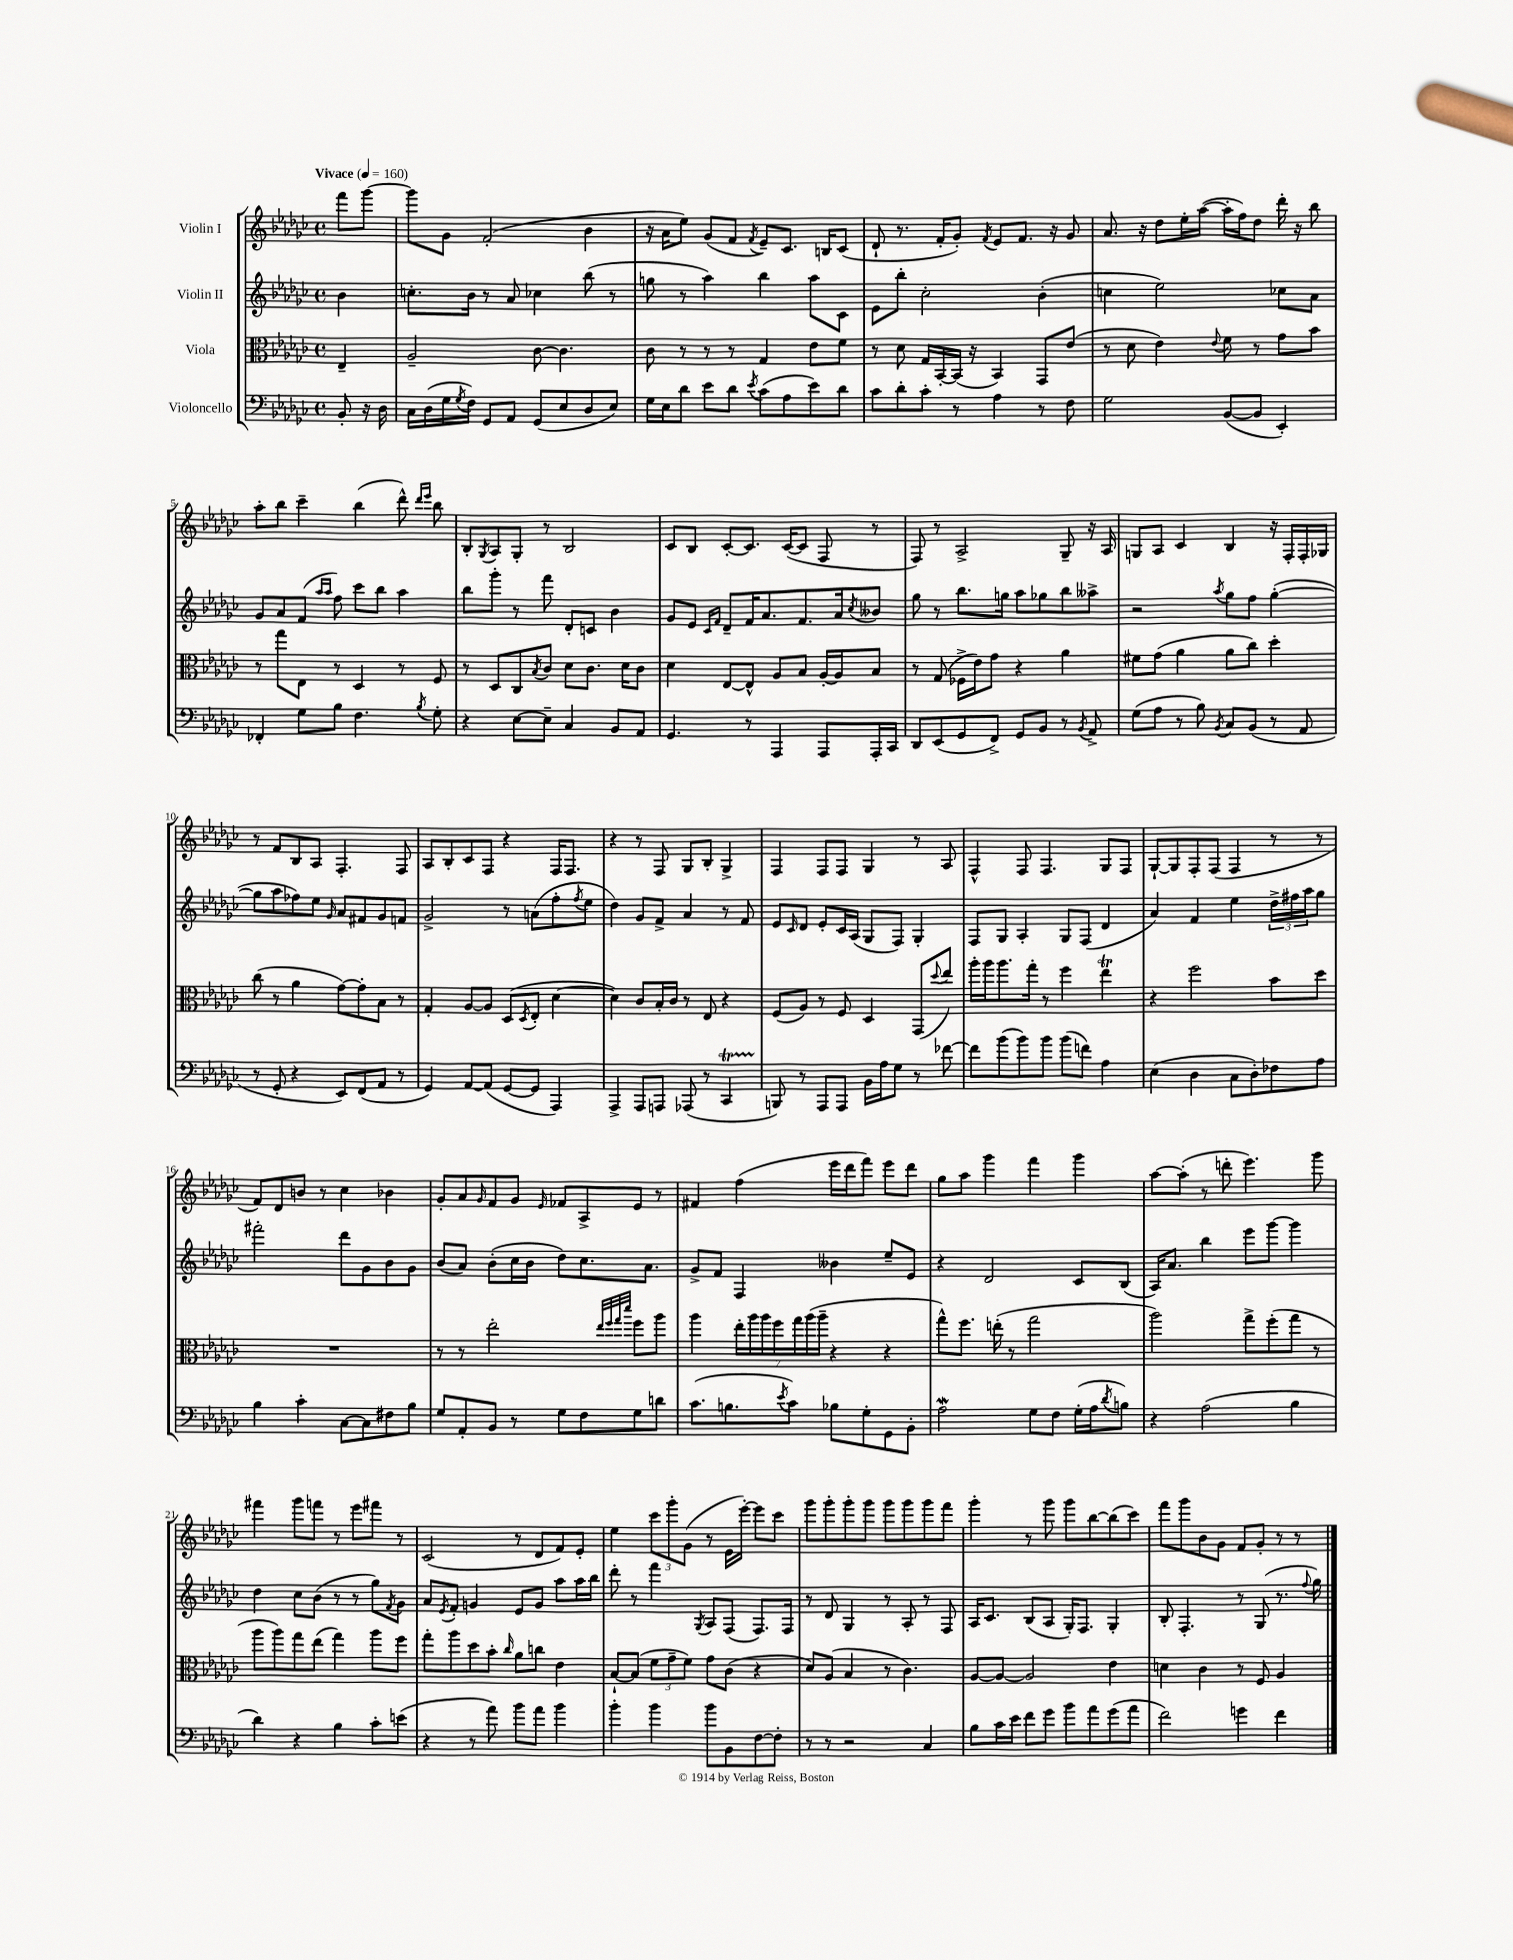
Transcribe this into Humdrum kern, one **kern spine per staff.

**kern	**kern	**kern	**kern
*staff4	*staff3	*staff2	*staff1
*clefF4	*clefC3	*clefG2	*clefG2
*k[b-e-a-d-g-c-]	*k[b-e-a-d-g-c-]	*k[b-e-a-d-g-c-]	*k[b-e-a-d-g-c-]
*M4/4	*M4/4	*M4/4	*M4/4
*met(c)	*met(c)	*met(c)	*met(c)
*MM160	*MM160	*MM160	*MM160
8BB-'	4E-~	4b-	8fff
16r	.	.	[8ggg-
16D-	.	.	.
=	=	=	=
16C-	2A-~	8.cc'	8ggg-]
(16D-	.	.	.
16G-	.	.	8g-
8qG-	.	.	.
16F)	.	16b-	.
8GG-	.	8r	(2f'
8AA-	.	8a-	.
(8GG-	[8c-	4cc-	.
8E-	4.c-]	.	.
8D-	.	(8bb-	4b-
8E-)	.	8r	.
=	=	=	=
16G-	8c-	8gg	16r
16E-	.	.	16a-
8d-	8r	8r	8ee-)
8e-	8r	4aa-)	(8g-
8d-	8r	.	8f
8qe-	.	.	8qf
(8c-	4G-	4bb-	8e-~)
8A-	.	.	8.c-
8e-)	8e-	8aa-	.
.	.	.	16B
8d-	8f	8c-	(8c-
=	=	=	=
8c-	8r	8e-	8d-`
8d-'	8d-	8bb-'	8.r
8c-'	16G-	2cc-'	.
.	[16BB-'	.	16f'
8r	(16BB-]	.	8g-')
.	16r	.	.
.	.	.	8qf
4A-	4BB-)	.	8e-
.	.	.	8.f
8r	8GG-	(4b-'	.
.	.	.	16r
8F	(8e-	.	8g-
=	=	=	=
2G-	8r	4cc	8.a-
.	8d-	.	.
.	.	.	16r
.	4e-)	2ee-)	8dd-
.	.	.	16ee-'
.	.	.	([16aa-
.	8qqe-	.	.
([8BB-	8f	.	16aa-']
.	.	.	16ff)
8BB-]	8r	.	8dd-
4EE-')	8g-	8cc-	16ddd-'
.	.	.	16r
.	8b-	8a-	8bb-
=	=	=	=
4FF-'	8r	8g-	8aa-'
.	8gg-	8a-	8bb-
8G-	8E-	(8f	4ccc-~
.	.	16qqaa-	.
.	.	16qqaa-	.
8B-	8r	8ff)	.
4.F	4D-	8ccc-	(4bb-
.	.	8bb-	.
.	8r	4aa-	8ddd-^^)
.	.	.	16qqddd-
8qB-	.	.	16qqeee-
8G-'	8F	.	8bb-
=	=	=	=
4r	8r	8bb-	8B-'
.	.	.	8qG-
.	8D-	8ggg-'	8A-
[8E-	8C-	8r	8G-'
.	8qB-	.	.
8E-~]	8c-	8fff	8r
4C-	8d-	8d-'	2B-
.	8.c-	8c	.
8BB-	.	4b-	.
.	16d-	.	.
8AA-	8c-	.	.
=	=	=	=
4.GG-	4d-	8g-	8c-
.	.	8e-	8B-
.	.	16qqc-	.
.	.	16qqf	.
.	[8E-	8d-~	[8c-'
8r	8E-^^]	16f	8.c-]
.	.	8.a-	.
4AAA-	8A-	.	.
.	.	.	([16c-
.	8B-	8.f	8c-]
8AAA-	[16A-'	.	8F
.	16A-]	16a-	.
.	.	8qcc-	.
16AAA-'	8B-	8b--	8r
16CC-	.	.	.
=	=	=	=
8DD-	8r	8gg-	8F)
(8EE-	(8G-	8r	8r
8GG-	16F-^	8.bb-	2A-^
.	16e-)	.	.
8FF^)	8g-	.	.
.	.	16gg	.
8GG-	4r	8aa-	.
8BB-	.	8gg-	.
8r	4a-	8bb-	8G-~
8qBB-	.	.	.
8AA-^	.	8aa--^	16r
.	.	.	16A-
=	=	=	=
(8G-	8f#	2r	8G
8A-	(8g-	.	8A-
8r	4a-	.	4c-
8B-)	.	.	.
8qBB-	.	8qaa-	.
8C-	8a-	8gg-	4B-
(8BB-	8cc-)	8ff	.
8r	4dd-'	([4gg-'	16r
.	.	.	16F'
8AA-	.	.	16F'
.	.	.	16G-
=	=	=	=
8r	(8cc-	8gg-]	8r
8GG-'	8r	8aa-	8f
4r	4a-	8ff-)	8B-
.	.	8ee-	8A-
.	.	16qqg-	.
8EE-)	[8g-)	8a-	4.F'
(8FF	8g-']	8f#	.
8AA-	8B-	8g-	.
8r	8r	8f	8F
=	=	=	=
4GG-)	4G-'	2g-^	8A-
.	.	.	8B-'
[8AA-	[8A-	.	8c-
(8AA-]	8A-]	.	8F
[8GG-	(8D-	8r	4r
.	8qD-	.	.
8GG-]	8E-'	(8a	.
4AAA-)	[4d-	8ff'	16F
.	.	.	8.F
.	.	8qff	.
.	.	8ee-	.
=	=	=	=
4AAA-^	4d-])	4dd-)	4r
8AAA-	8c-	8g-	8r
8AAA	16B-'	8f^	8F
.	16c-	.	.
(8AAA-	8r	4a-	8G-
8r	8E-	.	8B-'
4CC-	4r	8r	4G-^
.	.	8f	.
=	=	=	=
8BBB)	(8F	8e-	4F
.	.	16qqc-	.
8r	8A-)	8d-	.
8AAA-	8r	8e-'	8F
8AAA-	8F	16c-	8F
.	.	(16A-	.
16BB-	4D-	8G-	4G-
16A-	.	.	.
8G-	.	8F)	.
8r	(8GG-	4G-'	8r
.	8qqdd-	.	.
[8f-	8ee-)	.	8A-
=	=	=	=
8f-]	16aa-'	8F	4F^^
.	16aa-	.	.
(8b-	8.aa-	8G-	.
8b-)	.	4A-'	8F
.	16gg-'	.	.
8b-	8r	.	4.F
(8b-	4ff	8G-	.
8f)	.	(8F	.
4A-	4ee-	4d-	8G-
.	.	.	8F
=	=	=	=
(4E-	4r	4a-)	[8G-`
.	.	.	8G-]
4D-	2ff	4f	8F'
.	.	.	(8F
8C-	.	4ee-	4F
8D-')	.	.	.
8F-	8b-	24dd-^	8r
.	.	24ff#	.
.	.	24aa-	.
8A-	8dd-	8gg-	8r
=	=	=	=
4B-	1r	2fff#'	8f)
.	.	.	8d-
4c-'	.	.	8b
.	.	.	8r
[8C-	.	8ddd-	4cc-
8C-]	.	8g-	.
8F#	.	8b-	4b-
8B-	.	8g-	.
=	=	=	=
8G-	8r	(8b-	8g-'
8AA-'	8r	8a-)	8a-
.	.	.	16qqg-
8BB-	2ee-'	(8b-'	8f
8r	.	16cc-	8g-
.	.	16b-	.
.	.	.	16qqe-
8G-	.	8dd-)	8f-
8F	.	8.cc-	8A-^
.	32qqee-	.	.
.	32qqff	.	.
.	32qqgg-	.	.
.	32qqddd-	.	.
8G-	8ff	.	8e-
.	.	8.a-	.
8d	8aa-	.	8r
=	=	=	=
(8.c-	4aa-	8g-^	4f#
.	.	8f	.
8.B	.	.	.
.	28ee-'	4F	(4ff
.	28aa-	.	.
.	28aa-	.	.
.	28ff	.	.
8qe-	.	.	.
8c-)	.	.	.
.	28gg-	.	.
.	(28aa-	.	.
.	28aa-~	.	.
8B-	4r	4b--	16eee-
.	.	.	16ddd-
8G-'	.	.	8fff)
8GG-	4r	8ee-~	8eee-
8BB-'	.	8e-	8ddd-
=	=	=	=
2A-	8gg-^^)	4r	8gg-
.	8.ff	.	8aa-
.	.	2d-	4ggg-
.	(16ee'	.	.
.	8r	.	.
8G-	2gg-	.	4fff
8F	.	.	.
(16G-'	.	8c-	4ggg-
16A-	.	.	.
8qd-	.	.	.
8B)	.	(8B-	.
=	=	=	=
4r	2aa-)	16A-)	[8aa-
.	.	8.a-	.
.	.	.	(8aa-']
(2A-	.	4bb-	8r
.	.	.	8ddd'
.	8gg-^	8eee-	4.eee-)
.	(8ff'	[8ggg-	.
4B-	8gg-	4ggg-]	.
.	8r	.	8ggg-
=	=	=	=
4d-)	8aa-	4dd-	4fff#
.	8aa-)	.	.
4r	8gg-	8cc-	8ggg-
.	(8ee-	(8b-	8fff
4B-	4gg-)	8r	8r
.	.	8r	8eee-
8c-'	8aa-	8gg-)	8fff#
.	.	8qf	.
(8e	8ff	8g-	8r
=	=	=	=
4r	8gg-'	8a-	(2c-
.	.	8qe-	.
.	8aa-	8f'	.
8r	8dd-	4g	.
8a-)	8b-'	.	.
.	16qqcc-	.	.
8b-	8a-	8e-	8r
8a-	8cc	8g	8d-
4b-	4e-	8aa-	8f)
.	.	16aa-	8e-'
.	.	16bb-	.
=	=	=	=
4b-'	[8B-`	8ddd-'	4ee-
.	(8B-]	8r	.
4b-	12f	4fff	12ccc-
.	12g-~	.	12ggg-'
.	12f)	.	(12g-
.	.	8qG-	.
8b-	8g-	8A-	8r
8BB-	(8c-	(8F	16e-
.	.	.	[16eee-')
[8F	4r	8.F)	8eee-]
8F']	.	.	8ccc-
.	.	16F	.
=	=	=	=
8r	8d-)	8r	8ggg-
8r	(8A-	8d-	8ggg-'
2r	4B-	4G-	8ggg-'
.	.	.	8ggg-
.	8r	8r	8ggg-
.	4.c-)	8A-'	8ggg-
4C-	.	8r	8ggg-
.	.	8F	8fff
=	=	=	=
8B-	[8A-	16A-	4ggg-'
.	.	8.c-	.
16c-	8A-_	.	.
16e-	.	.	.
8f	2A-]	(8B-	8r
8g-	.	8A-	8ggg-
8b-	.	16G-')	8ggg-
.	.	8.F	.
8a-	.	.	[8bb-
(8g-	4e-	4G-'	(8bb-]
8a-	.	.	8ccc-)
=	=	=	=
2f)	4d	8B-'	8fff
.	.	4.F'	8ggg-
.	4c-	.	8b-
.	.	.	8g-
4g	8r	8r	8f
.	8F	(8G-	8g-'
4f	4A-	8.r	8r
.	.	.	8r
.	.	8qqff	.
.	.	16gg-)	.
==	==	==	==
*-	*-	*-	*-
